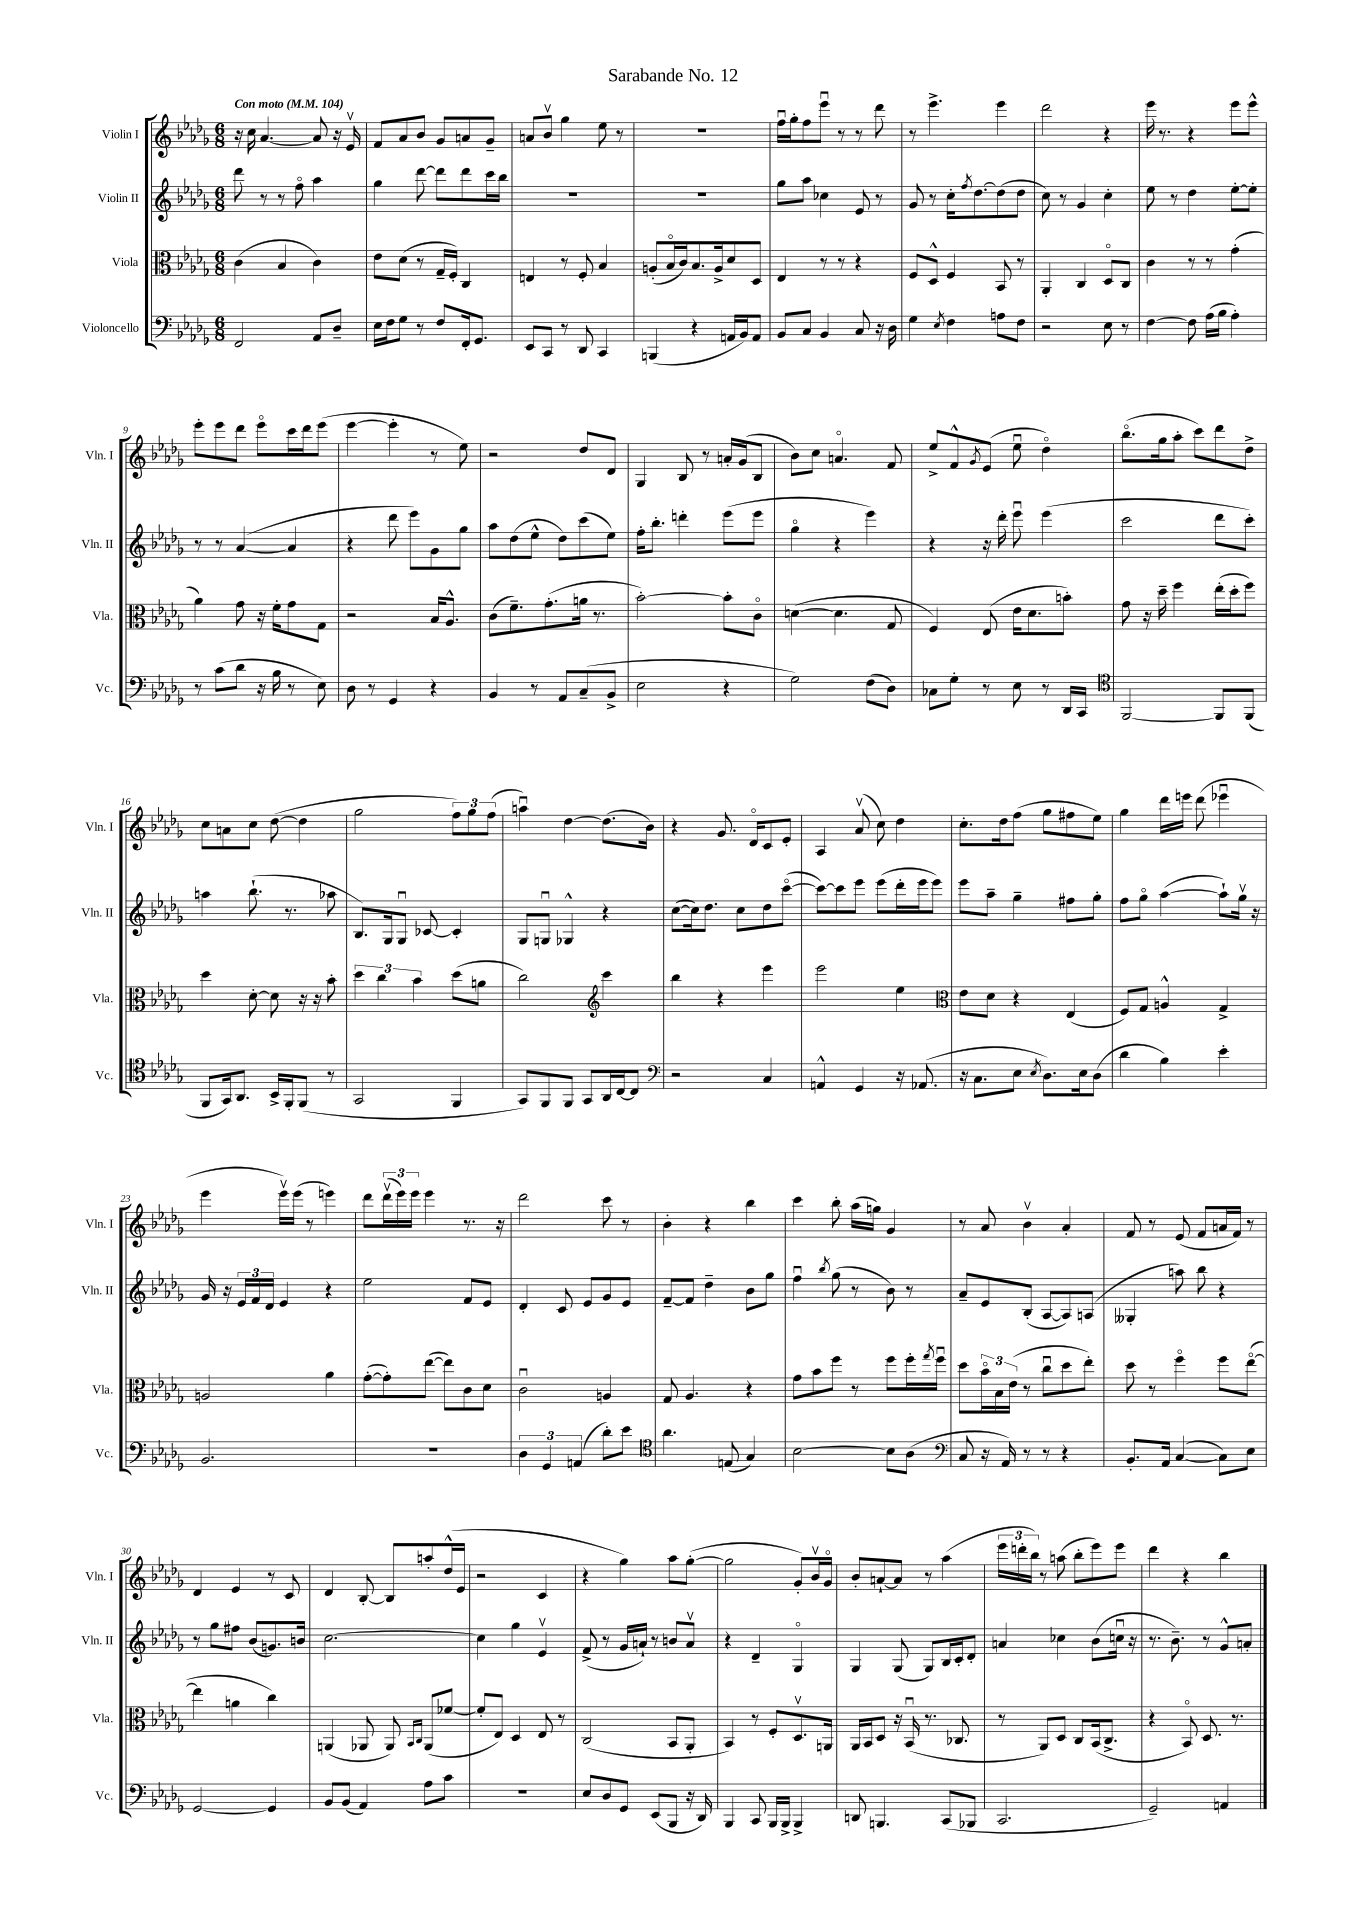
\header { title = "Sarabande No. 12" }
<<
\new StaffGroup <<
\new Staff = "s0" \with { instrumentName = "Violin I" shortInstrumentName = "Vln. I" } {
    \clef treble \key des \major \numericTimeSignature \time 6/8 \tempo "Con moto" 4 = 104
    r16 c''16 aes'4.~ aes'8 r16 ees'16\upbow |
    f'8 aes'8 bes'8 ges'8 a'8 ges'8-- |
    a'8 bes'8\upbow ges''4 ees''8 r8 |
    R2. |
    f''16\downbow ges''16-. f''8 ees'''8\downbow r8 r8 des'''8 |
    r8 ees'''4.-> ees'''4 |
    des'''2 r4 |
    ees'''16 r8. r4 ees'''8 ees'''8-^ |
    ees'''8-. ees'''8 des'''8 ees'''8\flageolet c'''16 des'''16 ees'''8( |
    ees'''4~ ees'''4-. r8 ees''8) |
    r2 des''8 des'8 |
    ges4 bes8 r8 a'16-. ges'16( bes8 |
    bes'8) c''8 a'4.\flageolet f'8 |
    ees''8-> f'8-^ \acciaccatura { ges'8 } ees'8( ees''8\downbow des''4\flageolet) |
    bes''8.\flageolet( ges''16 aes''8-. c'''8) des'''8 des''8-> |
    c''8 a'8 c''8 des''8~( des''4 |
    ges''2 \tuplet 3/2 { f''8) ges''8 f''8( } |
    a''4\downbow) des''4~ des''8.( bes'16) |
    r4 ges'8. des'16\flageolet c'8 ees'8-. |
    aes4 aes'8\upbow( c''8) des''4 |
    c''8.-. des''16 f''8( ges''8 fis''8 ees''8) |
    ges''4 des'''16 e'''16 des'''8( ees'''4\downbow |
    ees'''4 ees'''16\upbow) ees'''16( r8 e'''4) |
    des'''8 \tuplet 3/2 { des'''16\upbow( ees'''16) ees'''16 } ees'''4 r8. r16 |
    des'''2 c'''8 r8 |
    bes'4-. r4 bes''4 |
    c'''4 bes''8-. aes''16( g''16) ges'4 |
    r8 aes'8 bes'4\upbow aes'4-. |
    f'8 r8 ees'8( f'8 a'16 f'16) r8 |
    des'4 ees'4 r8 c'8 |
    des'4 bes8~-. bes8 a''8-. des''16-^( ees'16 |
    r2 c'4 |
    r4 ges''4) aes''8 ges''8~-.( |
    ges''2 ges'8-.) bes'16\upbow ges'16\flageolet |
    bes'8-. a'8~-! a'8 r8 aes''4( |
    \tuplet 3/2 { ees'''16 d'''16-. bes''16) } r8 a''8( bes''8-. ees'''8) ees'''8 |
    des'''4 r4 bes''4 \bar "|." |
}
\new Staff = "s1" \with { instrumentName = "Violin II" shortInstrumentName = "Vln. II" } {
    \clef treble \key des \major \numericTimeSignature \time 6/8
    des'''8 r8 r8 f''8\flageolet aes''4 |
    ges''4 des'''8~ des'''8 des'''8 c'''16 bes''16 |
    R2. |
    R2. |
    ges''8 aes''8 ces''4 ees'8 r8 |
    ges'8 r8 c''16-. \acciaccatura { f''8 } des''8.~ des''8( des''8 |
    c''8) r8 ges'4 c''4-. |
    ees''8 r8 des''4 ees''8~-. ees''8-. |
    r8 r8 aes'4~( aes'4 |
    r4 des'''8 ees'''8) ges'8 ges''8 |
    aes''8 des''8( ees''8-^ des''8) c'''8( ees''8) |
    f''16-. bes''8.-. d'''4-. ees'''8( ees'''8 |
    ges''4\flageolet r4 ees'''4) |
    r4 r16 des'''16-. ees'''8\downbow ees'''4( |
    c'''2 des'''8 c'''8-.) |
    a''4 bes''8.-!( r8. aes''8 |
    bes8.) ges16 ges8\downbow ces'8~ ces'4-. |
    ges8 g8\downbow ges4-^ r4 |
    c''8~( c''16) des''8. c''8 des''8 c'''8~\flageolet( |
    c'''8~) c'''8 ees'''8 ees'''8( des'''16-. ees'''16 ees'''8) |
    ees'''8 aes''8-- ges''4-- fis''8 ges''8-. |
    f''8 ges''8\flageolet aes''4~( aes''8-!) ges''16\upbow r16 |
    ges'16 r16 \tuplet 3/2 { ees'16 f'16 des'16 } ees'4 r4 |
    ees''2 f'8 ees'8 |
    des'4-. c'8 ees'8 ges'8 ees'8 |
    f'8~-- f'8 des''4-- bes'8 ges''8 |
    f''4\downbow \acciaccatura { bes''8 } ges''8( r8 bes'8) r8 |
    aes'8-- ees'8 bes8-.( aes8~ aes8) a8( |
    geses4-. a''8) bes''8 r4 |
    r8 ges''8 fis''8 bes'8( g'8.) b'16 |
    c''2.~ |
    c''4 ges''4 ees'4\upbow |
    f'8->( r8 ges'16 a'16-!) r8 b'8 a'8\upbow |
    r4 des'4-- ges4\flageolet |
    ges4 ges8( ges8) bes16 c'16-. des'8-. |
    a'4 ces''4 bes'8( c''16\downbow r16 |
    r8. bes'8.--) r8 ges'8-^ a'8-. \bar "|." |
}
\new Staff = "s2" \with { instrumentName = "Viola" shortInstrumentName = "Vla." } {
    \clef alto \key des \major \numericTimeSignature \time 6/8
    c'4( bes4 c'4) |
    ees'8 des'8( r8 ges16-- f16-.) c4 |
    e4 r8 f8-. bes4 |
    a8-.( bes16\flageolet c'16) bes8. a16-> des'8 des8 |
    ees4 r8 r8 r4 |
    f8 des8-^ f4 bes,8 r8 |
    aes,4-. c4 des8\flageolet c8 |
    c'4 r8 r8 ges'4-.( |
    aes'4) ges'8 r16 f'16-. ges'8 ges8 |
    r2 bes16 aes8.-^ |
    c'8( f'8.--) ges'8.-.( a'16 r8. |
    bes'2~-.) bes'8-. c'8\flageolet |
    d'4~( d'4. ges8 |
    f4) ees8( ees'16 des'8. b'8-.) |
    ges'8 r16 des''16-- f''4 ees''16-.( des''16-. f''8) |
    des''4 des'8~-. des'8 r16 r16 bes'8-. |
    \tuplet 3/2 { des''4 c''4 bes'4 } des''8( a'8 |
    c''2) \clef treble c'''4 |
    bes''4 r4 ees'''4 |
    ees'''2 ees''4 |
    \clef alto ees'8 des'8 r4 ees4( |
    f8) ges8 a4-^ ges4-> |
    a2 aes'4 |
    ges'8~-.( ges'8-.) ees''8~( ees''8) c'8 des'8 |
    c'2\downbow a4 |
    ges8 aes4. r4 |
    ges'8 bes'8 f''8 r8 f''8 f''16-. \acciaccatura { ges''8 } f''16\downbow |
    des''8 \tuplet 3/2 { bes'16\flageolet bes16 ees'16( } r8 c''8\downbow des''8 ees''8-.) |
    des''8 r8 f''4\flageolet f''8 ees''8~\flageolet( |
    ees''4 a'4 c''4) |
    a,4( aes,8 aes,8) \grace { bes,16 c16 } aes,8( fes'8~ |
    fes'8-. ees8) des4 ees8 r8 |
    c2( bes,8 aes,8-. |
    bes,4) r8 f8-. des8.\upbow a,16 |
    aes,16 bes,16 des8 r16 bes,16\downbow( r8. ces8. |
    r8 aes,8) des8 c8 bes,16( c8.-> |
    r4 bes,8\flageolet) des8. r8. \bar "|." |
}
\new Staff = "s3" \with { instrumentName = "Violoncello" shortInstrumentName = "Vc." } {
    \clef bass \key des \major \numericTimeSignature \time 6/8
    f,2 aes,8 des8-- |
    ees16 f16 ges8 r8 f8 f,16-. ges,8. |
    ees,8 c,8 r8 des,8 c,4 |
    b,,4( r4 a,16 bes,16) a,8 |
    bes,8 c8 bes,4 c8 r16 des16 |
    ges4 \acciaccatura { ees8 } f4 a8 f8 |
    r2 ees8 r8 |
    f4~ f8 aes16( bes16 aes4-.) |
    r8 c'8( des'8 r16 bes16 r8 ees8) |
    des8 r8 ges,4 r4 |
    bes,4 r8 aes,8 c8--( bes,8-> |
    ees2 r4 |
    ges2) f8( des8) |
    ces8 ges8-. r8 ees8 r8 des,16 c,16 |
    \clef tenor f,2~ f,8 f,8( |
    f,8 ges,16) aes,8. bes,16-> f,16-. f,8( r8 |
    ges,2 f,4 |
    ges,8) f,8 f,8 ges,8 aes,16 c16~ c8 |
    \clef bass r2 c4 |
    a,4-^ ges,4 r16 aes,8.( |
    r16 c8. ees8 \acciaccatura { ees8 } des8.) ees16 des8( |
    des'4 bes4) ees'4-. |
    bes,2. |
    R2. |
    \tuplet 3/2 { des4 ges,4 a,4( } des'8-.) ees'8 |
    \clef tenor aes'4. e8( ges4) |
    bes2~ bes8 aes8( |
    \clef bass c8 r16 aes,16) r8 r8 r4 |
    bes,8.-. aes,16 c4~( c8) ees8 |
    ges,2~ ges,4 |
    bes,8 bes,8( aes,4) aes8 c'8 |
    R2. |
    ees8 des8 ges,8 ees,8( bes,,8 r16 des,16) |
    bes,,4 c,8 bes,,16 bes,,16-> bes,,4-> |
    d,8 b,,4. c,8( bes,,8 |
    c,2. |
    ges,2--) a,4 \bar "|." |
}
>>
>>
